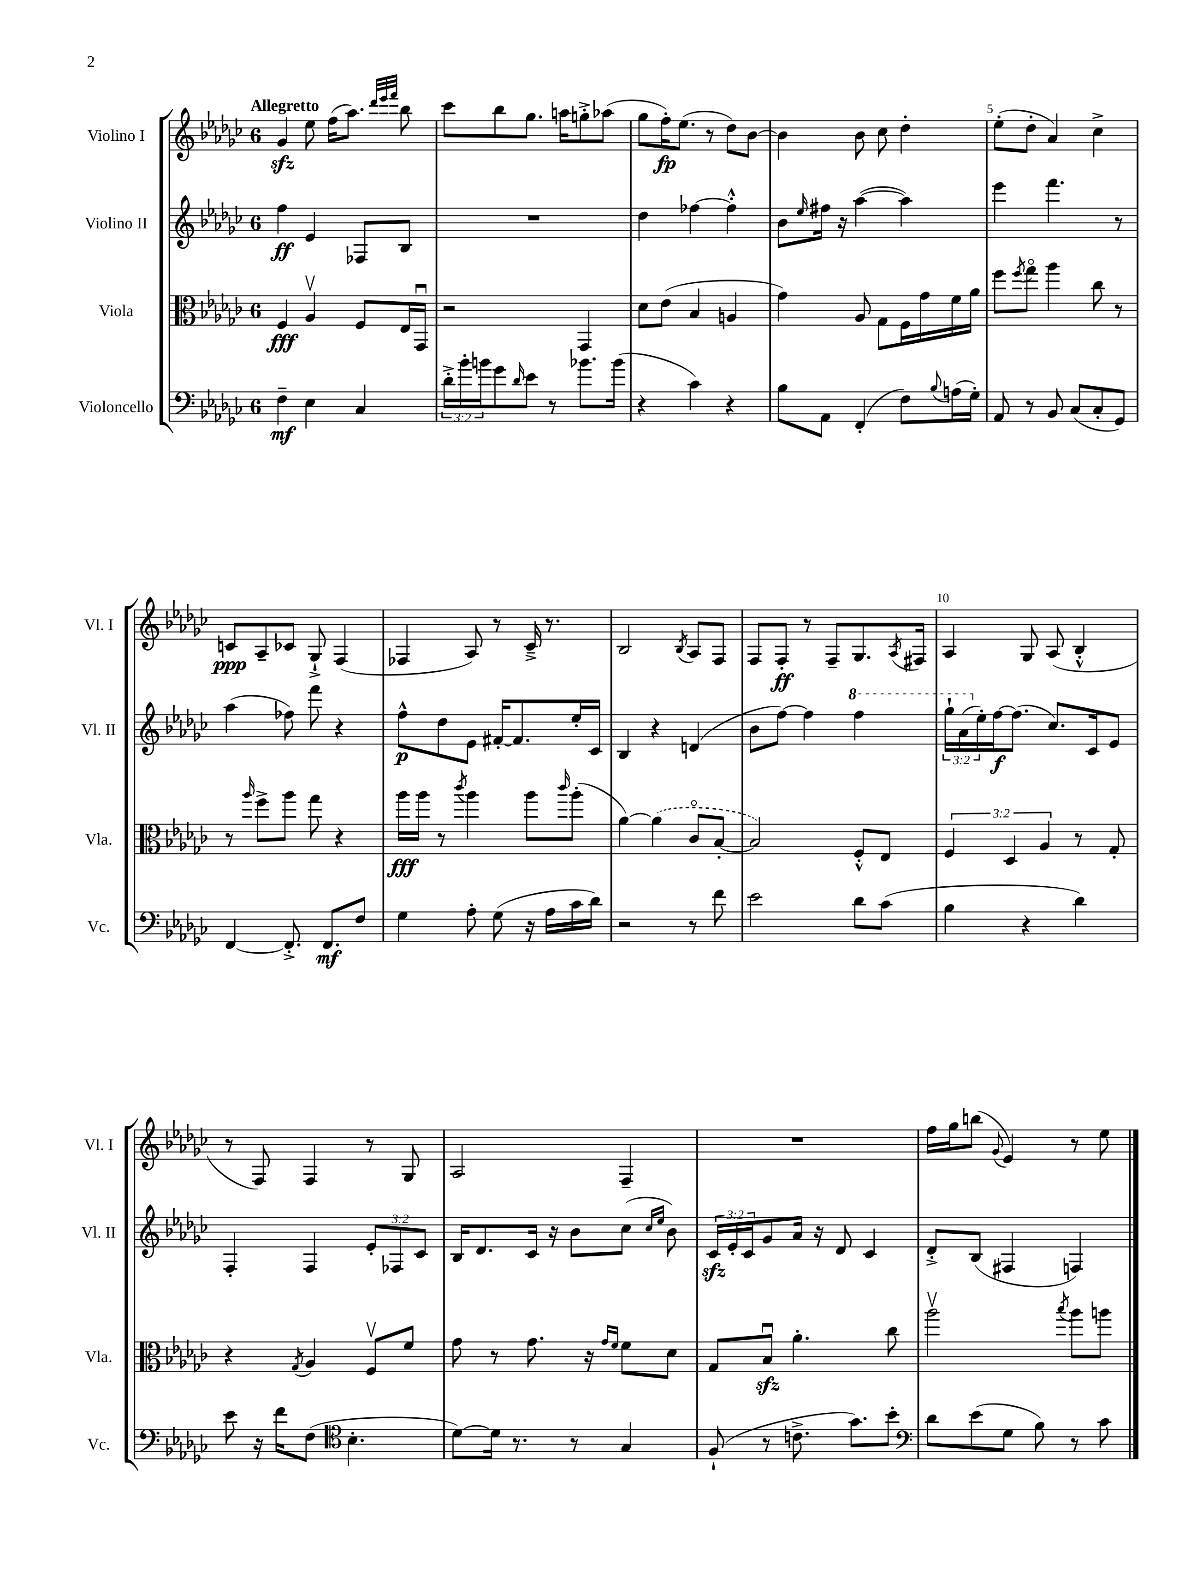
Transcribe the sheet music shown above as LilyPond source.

<<
\new StaffGroup <<
\new Staff = "s0" \with { instrumentName = "Violino I" shortInstrumentName = "Vl. I" } {
    \clef treble \key ges \major \once \override Staff.TimeSignature.style = #'single-digit \time 6/8 \tempo "Allegretto"
    ges'4\sfz ees''8 f''16( aes''8.) \grace { des'''32 ees'''32 f'''32 } bes''8 |
    ces'''8 bes''8 ges''8. a''16 g''8-.-> aes''8( |
    ges''8 f''16-.\fp) ees''8.( r8 des''8) bes'8~ |
    bes'4 bes'8 ces''8 des''4-. |
    ees''8-.( des''8-. aes'4) ces''4-> |
    c'8\ppp aes8-- ces'8 ges8-!-> f4( |
    fes4 aes8) r8 ces'16---> r8. |
    bes2 \acciaccatura { bes8 } aes8 f8 |
    f8 f8-.\ff r8 f8-- ges8. \acciaccatura { aes8 } fis16 |
    aes4 ges8 aes8( bes4-.-^ |
    r8 f8) f4 r8 ges8 |
    aes2 f4-- |
    R2. |
    f''16 ges''16 b''8( \appoggiatura { ges'8 } ees'4) r8 ees''8 \bar "|." |
}
\new Staff = "s1" \with { instrumentName = "Violino II" shortInstrumentName = "Vl. II" } {
    \clef treble \key ges \major \once \override Staff.TimeSignature.style = #'single-digit \time 6/8 \override Staff.TupletNumber.text = #tuplet-number::calc-fraction-text
    f''4\ff ees'4 fes8 bes8 |
    R2. |
    des''4 fes''4~ fes''4-.-^ |
    bes'8 \grace { ees''16 } fis''16 r16 aes''4~( aes''4) |
    ees'''4 f'''4. r8 |
    aes''4( fes''8) f'''8 r4 |
    f''8-^\p des''8 ees'8 fis'16~-. fis'8. ees''16-. ces'16 |
    bes4 r4 d'4( |
    bes'8 f''8~) f''4 \ottava #1 f'''4 |
    \tuplet 3/2 { ges'''16-! aes''16( \ottava #0 ees''16-.) } f''16~\f f''8.( ces''8.) ces'16 ees'8 |
    f4-. f4 \tuplet 3/2 { ees'8-. fes8 ces'8 } |
    bes16 des'8. ces'16 r16 bes'8 ces''8( \grace { ces''16 ees''16 } bes'8) |
    \tuplet 3/2 { ces'16\sfz ees'16-. ces'16 } ges'8 aes'16 r16 des'8 ces'4 |
    des'8-.-> bes8( fis4 f4) \bar "|." |
}
\new Staff = "s2" \with { instrumentName = "Viola" shortInstrumentName = "Vla." } {
    \clef alto \key ges \major \once \override Staff.TimeSignature.style = #'single-digit \time 6/8 \override Staff.TupletNumber.text = #tuplet-number::calc-fraction-text
    f4\fff aes4\upbow f8 ees16 ges,16\downbow |
    r2 ges,4 |
    des'8 ees'8( bes4 a4 |
    ges'4) aes8 ges8 f16 ges'16 f'16 aes'16 |
    f''8 \acciaccatura { f''8 } ges''8\flageolet aes''4 ces''8 r8 |
    r8 \grace { aes''16 } f''8-> aes''8 ges''8 r4 |
    aes''16\fff aes''16 r8 \acciaccatura { ces'''8 } aes''4 aes''8 \grace { ces'''16 } aes''8-.( |
    aes'4~) \once \slurDashed aes'4( ces'8\flageolet bes8~-. |
    bes2) f8-.-^ ees8 |
    \tuplet 3/2 { f4 des4 aes4 } r8 ges8-. |
    r4 \acciaccatura { ges8 } aes4 f8\upbow f'8 |
    ges'8 r8 ges'8. r16 \grace { ges'16 f'16 } f'8 des'8 |
    ges8 bes8\downbow\sfz aes'4.-. ces''8 |
    aes''2\upbow \acciaccatura { bes''8 } aes''8 a''8 \bar "|." |
}
\new Staff = "s3" \with { instrumentName = "Violoncello" shortInstrumentName = "Vc." } {
    \clef bass \key ges \major \once \override Staff.TimeSignature.style = #'single-digit \time 6/8 \override Staff.TupletNumber.text = #tuplet-number::calc-fraction-text
    f4--\mf ees4 ces4 |
    \tuplet 3/2 { des'16-.-> bes'16-. b'16 } ges'8 \grace { des'16 } ees'8 r8 bes'8. bes'16( |
    r4 ces'4) r4 |
    bes8 aes,8 f,4-.( f8) \appoggiatura { bes8 } a16( ges16-.) |
    aes,8 r8 bes,8 ces8( ces8-. ges,8) |
    f,4~ f,8.-.-> f,8.\mf f8 |
    ges4 aes8-. ges8( r16 aes16 ces'16 des'16) |
    r2 r8 f'8 |
    ees'2 des'8 ces'8( |
    bes4 r4 des'4) |
    ees'8 r16 f'16 f8( \clef tenor bes4.-. |
    des'8~) des'16 r8. r8 ges4 |
    f8-!( r8 c'8.-> ges'8.) bes'8-. |
    \clef bass des'8 ees'8( ges8 bes8) r8 ces'8 \bar "|." |
}
>>
>>
\layout { \context { \Score \override BarNumber.break-visibility = ##(#f #t #t) barNumberVisibility = #(every-nth-bar-number-visible 5) } }
